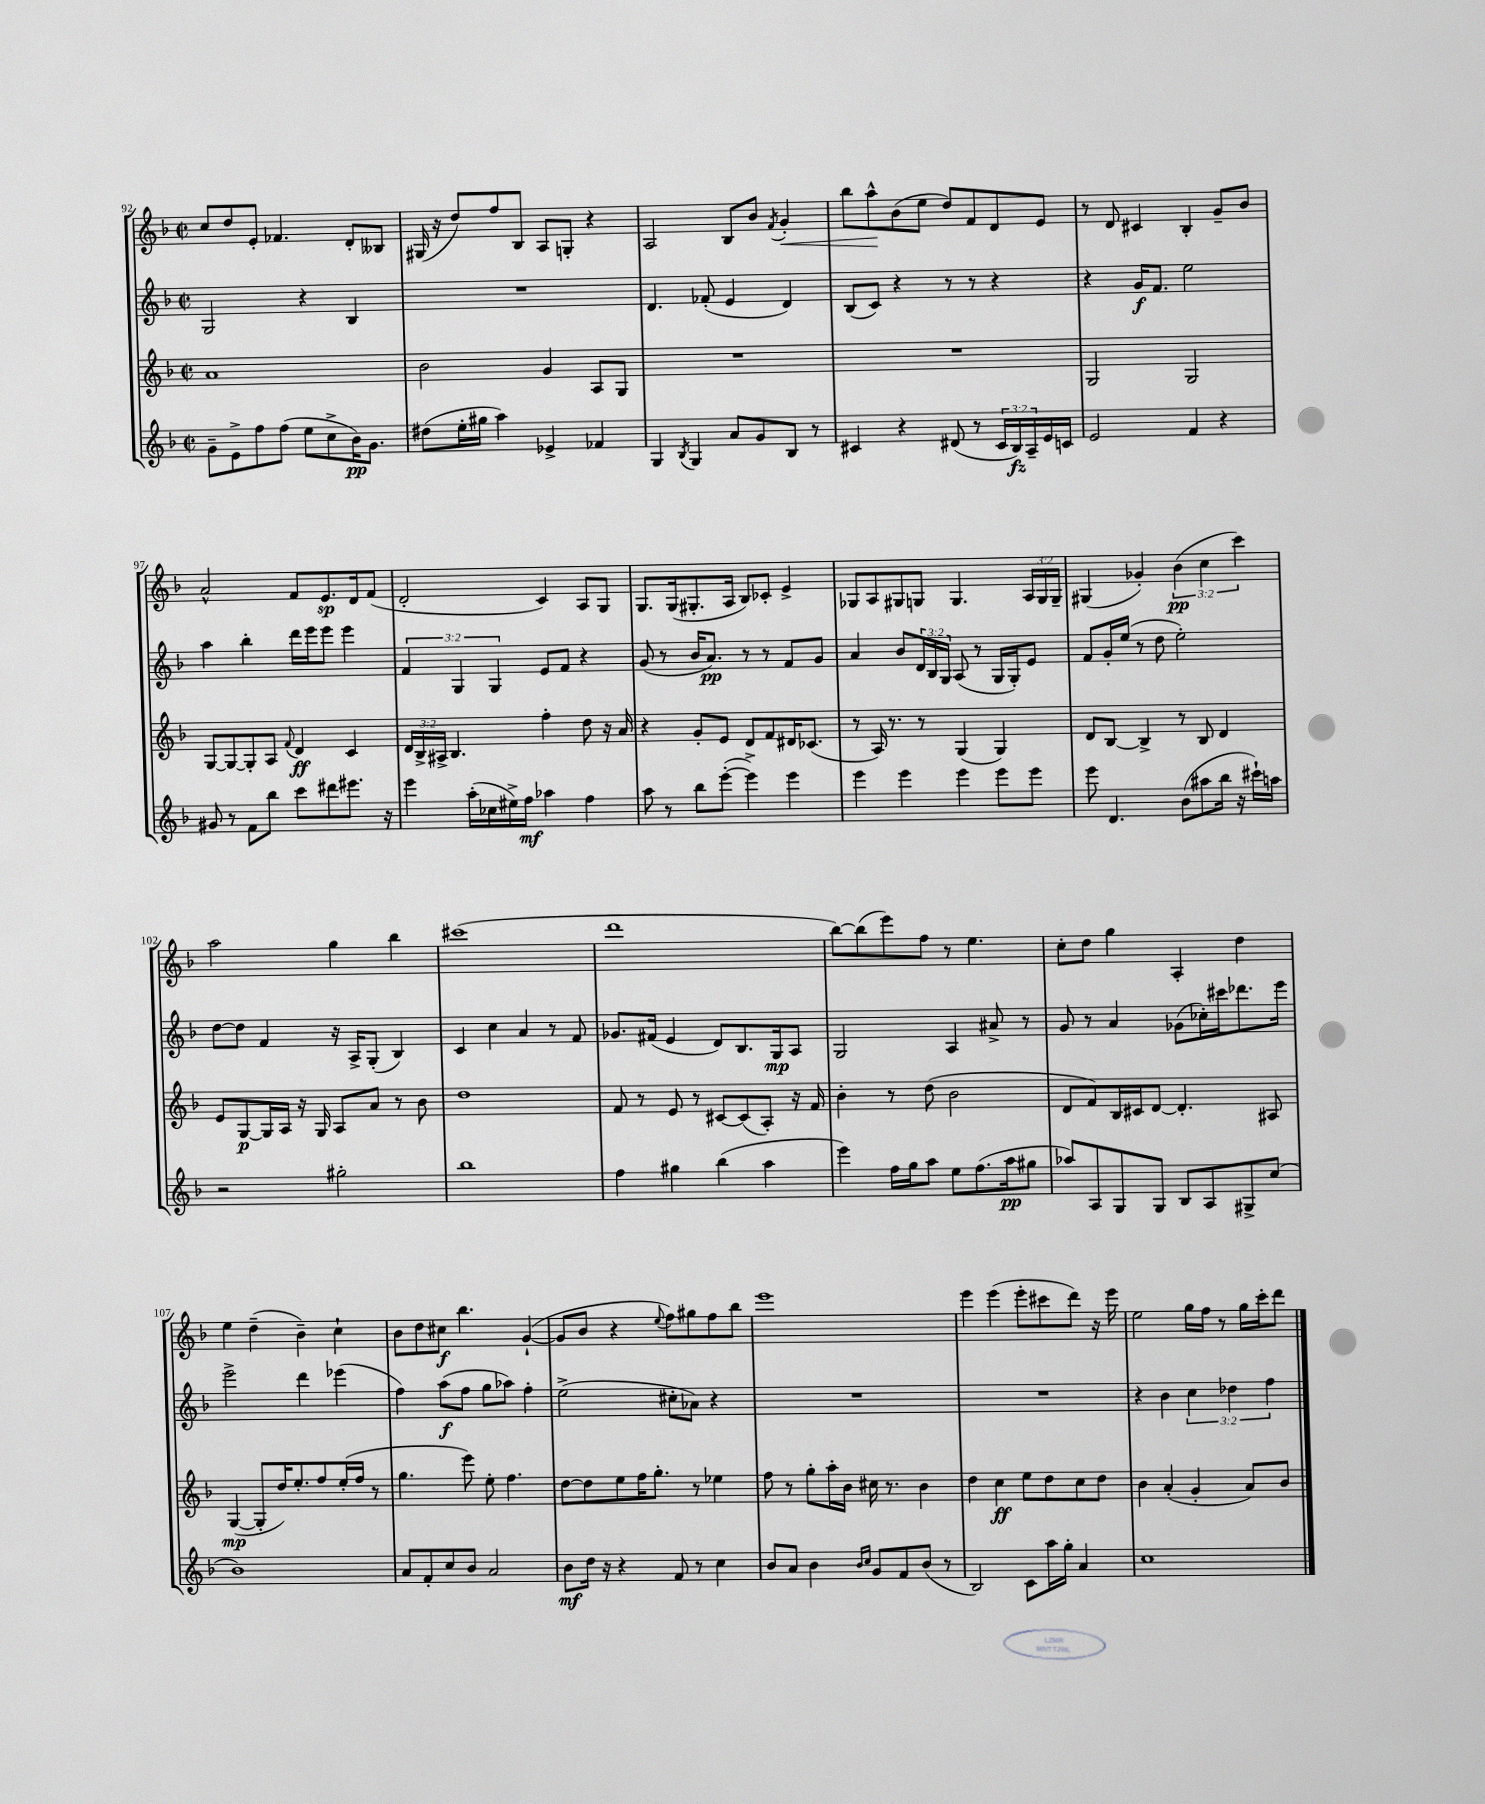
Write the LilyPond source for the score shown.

<<
\new StaffGroup <<
\new Staff = "s0" {
    \clef treble \key f \major \defaultTimeSignature \time 2/2 \override Staff.TupletNumber.text = #tuplet-number::calc-fraction-text
    c''8 d''8 e'8-. fes'4. d'8-. beses8 |
    gis16( r16 d''8) f''8 bes8 a8 g8-. r4 |
    a2 bes8 bes'8 \acciaccatura { f'8 } g'4-.\< |
    bes''8 a''8-^\! bes'8( e''8 d''8) f'8 d'8 e'8 |
    r8 d'8 cis'4 bes4-. g'8-- bes'8 |
    a'2-^ f'8 e'8.\sp d'16 f'8( |
    d'2-. c'4) a8 g8 |
    g8. g16( gis8.-. a16 bes8) ces'8-. e'4-> |
    ges8 a8 gis8 g8 g4. \tuplet 3/2 { a16 g16 g16-- } |
    gis4( ges'4-.) \tuplet 3/2 { bes'4\pp( c''4 c'''4) } |
    a''2 g''4 bes''4 |
    cis'''1( |
    d'''1 |
    bes''8~) bes''8( e'''8) f''8 r8 e''4. |
    c''8-. d''8 g''4 a4-. d''4 |
    e''4 d''4--( bes'4--) c''4-! |
    bes'8 d''8 cis''8\f bes''4. g'4~-!( |
    g'8 bes'8 r4 \appoggiatura { e''8 } f''8) gis''8 f''8 bes''8 |
    e'''1 |
    e'''4 e'''4( e'''8-. cis'''8 d'''8) r16 e'''16 |
    e''2 g''16 f''16 r8 g''16 c'''16-. d'''8 \bar "|." |
}
\new Staff = "s1" {
    \clef treble \key f \major \defaultTimeSignature \time 2/2 \override Staff.TupletNumber.text = #tuplet-number::calc-fraction-text
    g2 r4 bes4 |
    R1 |
    d'4. fes'8-.( e'4 d'4) |
    bes8( c'8) r4 r8 r8 r4 |
    r4 g'16\f f'8. e''2 |
    a''4 bes''4-. d'''16 e'''16 e'''8 e'''4 |
    \tuplet 3/2 { f'4 g4 g4 } e'8 f'8 r4 |
    g'8( r8 bes'16 a'8.\pp) r8 r8 f'8 g'8 |
    a'4 bes'8 \tuplet 3/2 { d'16 bes16 g16 } a8( r8 g16 g16-.) e'8 |
    f'8 g'16-. e''16( r8 d''8 e''2-.) |
    d''8~ d''8 f'4 r16 a16-> g8-.( bes4) |
    c'4 c''4 a'4 r8 f'8 |
    ges'8. fis'16( e'4 d'8) bes8. g16\mp a8 |
    g2 a4 ais'8-> r8 |
    g'8 r8 a'4 ges'8( ces''16-.) cis'''16 des'''8. e'''16 |
    e'''2-> d'''4 ees'''4( |
    f''4) a''8\f( f''8 g''8 aes''8) f''4-. |
    e''2->( cis''8-. aes'8) r4 |
    R1 |
    R1 |
    r4 bes'4 \tuplet 3/2 { c''4 des''4 f''4 } \bar "|." |
}
\new Staff = "s2" {
    \clef treble \key f \major \defaultTimeSignature \time 2/2 \override Staff.TupletNumber.text = #tuplet-number::calc-fraction-text
    a'1 |
    bes'2 g'4 a8 g8 |
    R1 |
    R1 |
    g2 g2 |
    g8~ g8~ g8-. a8 \appoggiatura { f'8 } d'4\ff c'4 |
    \tuplet 3/2 { d'16 bes16-> ais16-> } bes4. f''4-. d''8 r16 a'16 |
    r4 g'8-. e'8 d'8 f'8 dis'16 ces'8.( |
    r8 a16) r8. r8 g4( g4) |
    d'8 bes8~ bes4-> r8 bes8 d'4 |
    e'8 g8~\p g16 a16 r16 g16 a8 a'8 r8 bes'8 |
    d''1 |
    f'8 r8 e'8 r8 cis'8~ cis'8( a8-.) r16 f'16 |
    bes'4-. r8 d''8( bes'2 |
    d'8 f'8) bes16 cis'16 d'8~ d'4.-. ais8 |
    g4~\mp( g8-. d''16) e''8.-. f''8 e''16-.( f''16 r8 |
    g''4. e'''8) e''8-. f''4. |
    d''8~ d''8 e''8 f''16 g''8.-. r8 ees''4 |
    f''8 r8 g''8-. a''16-. bes'16 cis''16 r8. bes'4 |
    d''4 c''4\ff e''8 d''8 c''8 d''8 |
    bes'4 a'4-.( g'4-. a'8) bes'8 \bar "|." |
}
\new Staff = "s3" {
    \clef treble \key f \major \defaultTimeSignature \time 2/2 \override Staff.TupletNumber.text = #tuplet-number::calc-fraction-text
    g'8-- e'8-> f''8 f''8( e''8 c''8-> bes'16\pp) g'8. |
    dis''8( e''16-. gis''16 a''4) ees'4-> fes'4 |
    g4 \acciaccatura { bes8 } g4 a'8 g'8 bes8 r8 |
    cis'4 r4 dis'8( r8 \tuplet 3/2 { cis'16 bes16\fz) a16-- } e'16 c'16 |
    e'2 f'4 r4 |
    gis'8 r8 f'8 bes''8 c'''8 dis'''8 eis'''8. r16 |
    e'''4 a''16-.( ces''16 eis''16->) f''16\mf aes''4 f''4 |
    a''8 r8 bes''8 e'''8~-.( e'''4->) e'''4 |
    e'''4 e'''4 e'''4 e'''8 e'''8 |
    e'''8 d'4. bes'8( ais''8 bes''16 r16 cis'''16-!) a''16 |
    r2 gis''2-. |
    bes''1 |
    f''4 gis''4 bes''4( a''4 |
    e'''4) f''16 g''16 a''8 e''8 f''8.( a''16\pp gis''8 |
    aes''8) a8 g8 g8 bes8 a8 gis8-> c''8( |
    bes'1) |
    a'8 f'8-. c''8 bes'8 a'2 |
    bes'8\mf d''16 r16 r4 f'8 r8 c''4 |
    bes'8 a'8 bes'4 \grace { bes'16 c''16 } g'8 f'8 bes'8( r8 |
    bes2) c'8 a''16 g''16-. a'4 |
    c''1 \bar "|." |
}
>>
>>
\layout { \context { \Score currentBarNumber = #92 } }
